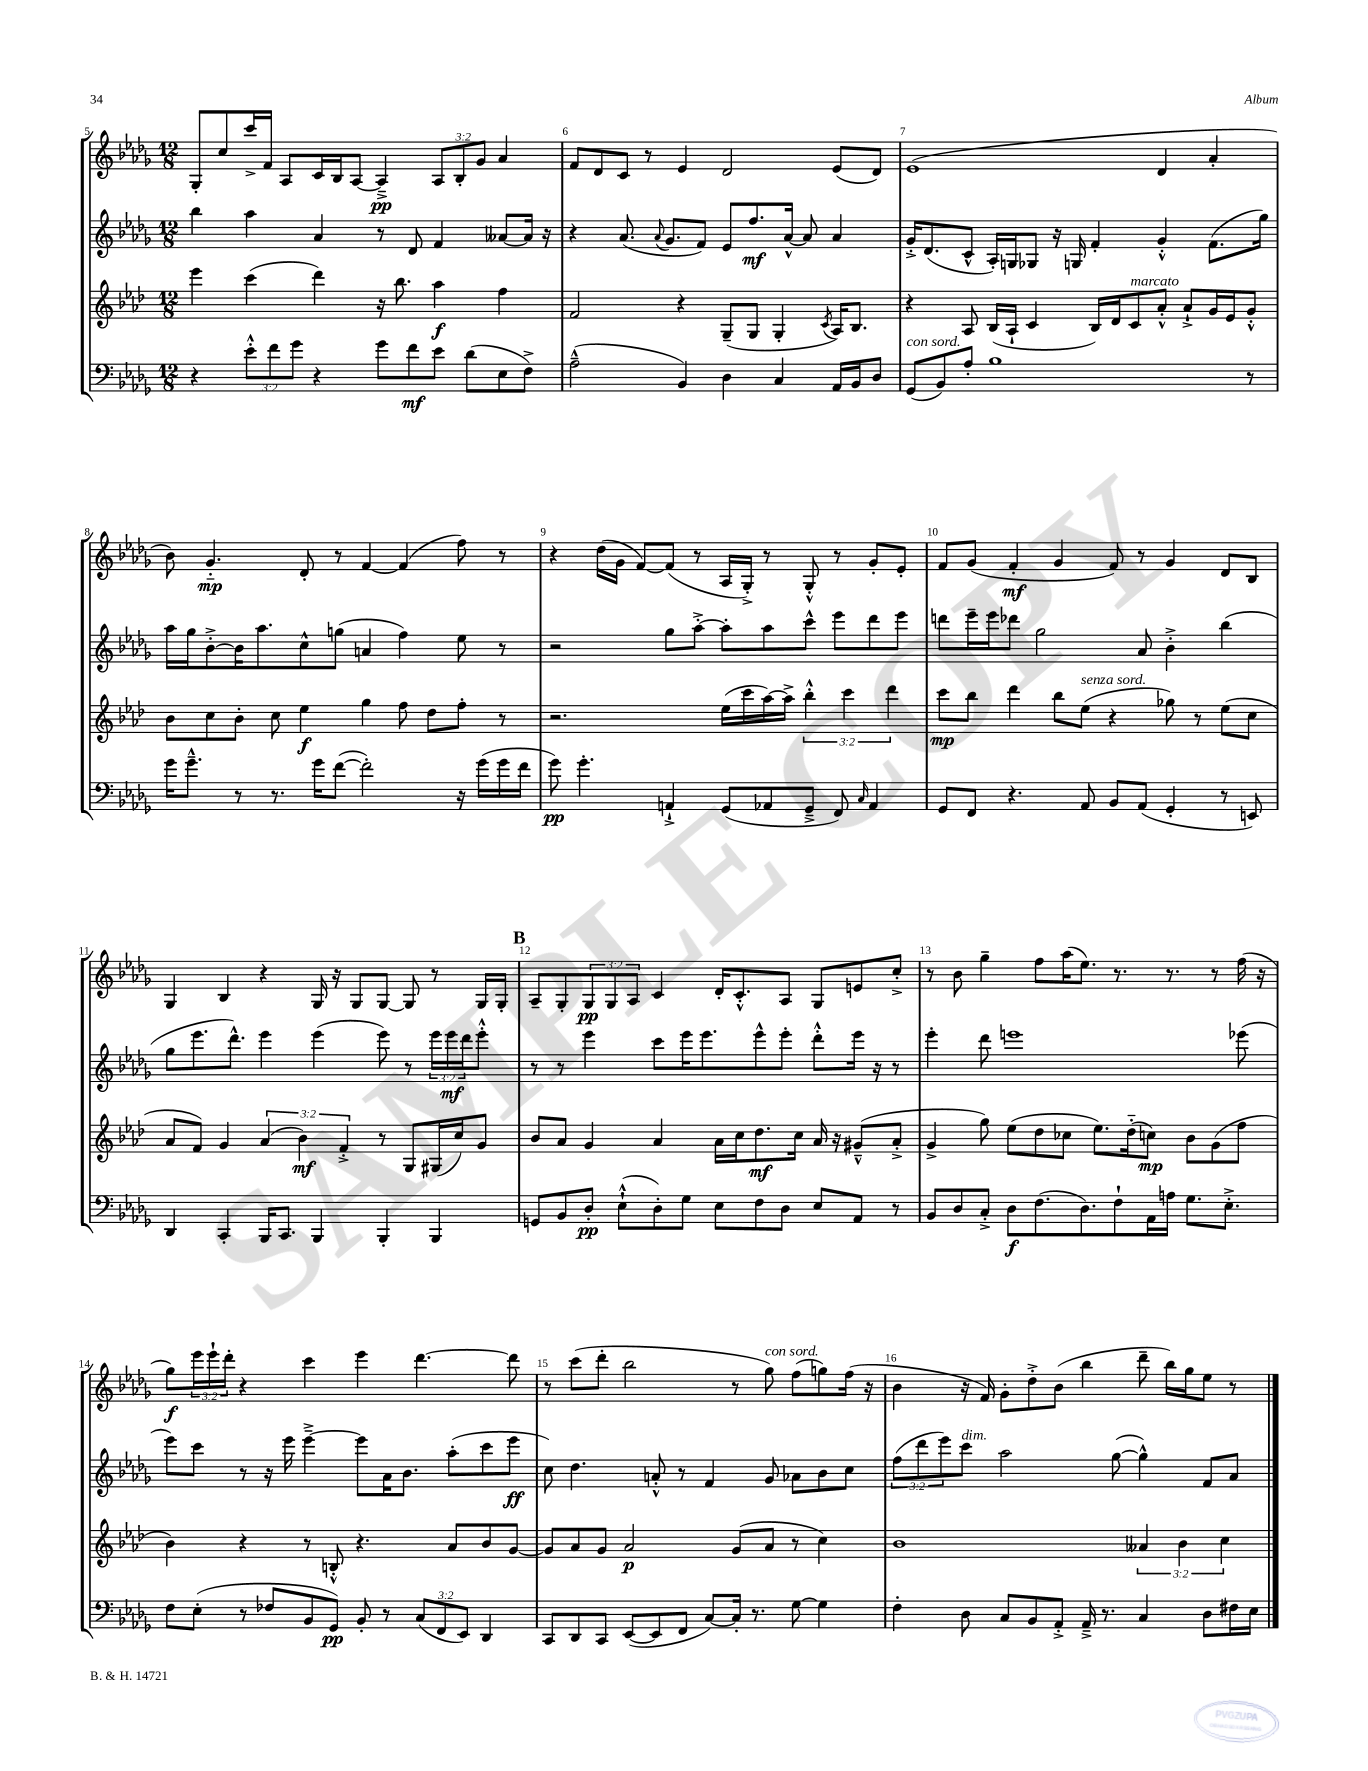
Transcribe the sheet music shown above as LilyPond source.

<<
\new StaffGroup <<
\new Staff = "s0" {
    \clef treble \key des \major \numericTimeSignature \time 12/8 \override Staff.TupletNumber.text = #tuplet-number::calc-fraction-text
    ges8-. c''8 c'''16-> f'16 aes8 c'16 bes16 aes8~ aes4--->\pp \tuplet 3/2 { aes8 bes8-. ges'8 } aes'4 |
    f'8 des'8 c'8 r8 ees'4 des'2 ees'8( des'8) |
    ees'1( des'4 aes'4-. |
    bes'8) ges'4.-_\mp des'8-. r8 f'4~ f'4( f''8) r8 |
    r4 des''16( ges'16 f'8~) f'8( r8 aes16 ges16-.->) r8 ges8-.-^ r8 ges'8-. ees'8-. |
    f'8 ges'8( f'4-.\mf ges'4 f'8) r8 ges'4 des'8 bes8 |
    ges4 bes4 r4 ges16 r16 ges8 ges8~ ges8 r8 ges16 ges16-. |
    \mark \markup { \bold "B" } aes8-- ges8-. \tuplet 3/2 { ges8\pp ges8 aes8 } c'4 des'16-. c'8.-.-^ aes8 ges8 e'8 c''8-.-> |
    r8 bes'8 ges''4-- f''8 aes''16( ees''8.) r8. r8. r8 f''16( r16 |
    ges''8\f) \tuplet 3/2 { ees'''16 ees'''16-! des'''16-. } r4 c'''4 ees'''4 des'''4.~ des'''8 |
    r8 c'''8( des'''8-. bes''2 r8 ges''8^\markup { \italic "con sord." }) f''8( g''8) f''16( r16 |
    bes'4 r16 f'16) ges'8-. des''8-.-> bes'8( bes''4 des'''8-- bes''16) ges''16 ees''8 r8 \bar "|." |
}
\new Staff = "s1" {
    \clef treble \key des \major \numericTimeSignature \time 12/8 \override Staff.TupletNumber.text = #tuplet-number::calc-fraction-text
    bes''4 aes''4 aes'4 r8 des'8 f'4 aeses'8~ aeses'16 r16 |
    r4 aes'8.( \appoggiatura { aes'8 } ges'8. f'8) ees'8 f''8.\mf aes'16~-^ aes'8 aes'4 |
    ges'16-.-> des'8.( c'8-^ aes16-.) g16 ges8 r16 g16 f'4-. ges'4-.-^ f'8.( ges''16) |
    aes''16 ges''16 bes'8~-.-> bes'16 aes''8. c''8-^ g''8( a'4 f''4) ees''8 r8 |
    r2 ges''8 aes''8~-.-> aes''8-. aes''8 c'''8-^ ees'''8 des'''8 ees'''8 |
    d'''8 ees'''16-- ees'''16 des'''8 ges''2 aes'8 bes'4-.-> bes''4( |
    ges''8 ees'''8. des'''8.-^) ees'''4 ees'''4( ees'''8) r8 \tuplet 3/2 { ees'''16 ees'''16\mf des'''16 } ees'''8-.-^ |
    \mark \markup { \bold "B" } r8 r8 ees'''4 c'''8 ees'''16 ees'''8. ees'''8-^ ees'''8-. des'''8-.-^ ees'''16 r16 r8 |
    ees'''4-. des'''8 e'''1 ees'''8( |
    ees'''8) c'''8 r8 r16 ees'''16 ees'''4~---> ees'''8 aes'16 bes'8. aes''8-.( c'''8 ees'''8\ff |
    c''8) des''4. a'8-.-^ r8 f'4 ges'8 aes'8 bes'8 c''8 |
    \tuplet 3/2 { f''8( des'''8 ees'''8) } c'''8^\markup { \italic "dim." } aes''2 ges''8~( ges''4-^) f'8 aes'8 \bar "|." |
}
\new Staff = "s2" {
    \clef treble \key aes \major \numericTimeSignature \time 12/8 \override Staff.TupletNumber.text = #tuplet-number::calc-fraction-text
    ees'''4 c'''4( des'''4) r16 bes''8. aes''4\f f''4 |
    f'2 r4 g8--( g8 g4-. \acciaccatura { c'8 } aes16) bes8. |
    r4 aes8 bes16( aes16-! c'4 bes16) des'16 c'8^\markup { \italic "marcato" } aes'8-.-^ aes'8-!-> g'16 ees'16 g'8-.-^ |
    bes'8 c''8 bes'8-. c''8 ees''4\f g''4 f''8 des''8 f''8-. r8 |
    r2. ees''16( c'''16 aes''16~) aes''16-> \tuplet 3/2 { bes''4-.-^ c'''4 des'''4 } |
    c'''8\mp bes''8 des'''4 bes''8 ees''8^\markup { \italic "senza sord." }( r4 ges''8) r8 ees''8( c''8 |
    aes'8 f'8) g'4 \tuplet 3/2 { aes'4( bes'4\mf) f'4-.-> } r8 g8 gis16( c''16) g'8 |
    \mark \markup { \bold "B" } bes'8 aes'8 g'4 aes'4 aes'16 c''16 des''8.\mf c''16 aes'16 r16 gis'8---^( aes'8-.-> |
    g'4-> g''8) ees''8( des''8 ces''8 ees''8.) des''16-_( c''8\mp) bes'8 g'8( f''8 |
    bes'4) r4 r8 b8-.-^ r4. aes'8 bes'8 g'8~ |
    g'8 aes'8 g'8 aes'2\p g'8( aes'8 r8 c''4) |
    bes'1 \tuplet 3/2 { aeses'4 bes'4 c''4 } \bar "|." |
}
\new Staff = "s3" {
    \clef bass \key des \major \numericTimeSignature \time 12/8 \override Staff.TupletNumber.text = #tuplet-number::calc-fraction-text
    r4 \tuplet 3/2 { ees'8-.-^ f'8 ges'8 } r4 ges'8 f'8\mf ees'8 des'8( ees8 f8->) |
    aes2---^( bes,4) des4 c4 aes,16 bes,16 des8 |
    ges,8^\markup { \italic "con sord." }( bes,8) aes8-. bes1 r8 |
    ges'16 ges'8.---^ r8 r8. ges'16 f'8~( f'2-.) r16 ges'16( ges'16 f'16 |
    ges'8\pp) ges'4.-. a,4-!-> ges,8( aes,8 ges,8---> f,8) \grace { c16 } aes,4 |
    ges,8 f,8 r4. aes,8 bes,8 aes,8( ges,4-. r8 e,8) |
    des,4 c,4-. bes,,16 c,8. bes,,4 bes,,4-. bes,,4 |
    \mark \markup { \bold "B" } g,8 bes,8 des8-.\pp ees8-!-^( des8-.) ges8 ees8 f8 des8 ees8 aes,8 r8 |
    bes,8 des8 c8-.-> des8\f f8.( des8.) f8-! aes,16 a16 ges8. ees8.-.-> |
    f8 ees8-.( r8 fes8 bes,8 ges,8\pp) bes,8-. r8 \tuplet 3/2 { c8( f,8 ees,8) } des,4 |
    c,8 des,8 c,8 ees,8~( ees,8 f,8 c8~) c16-. r8. ges8~ ges4 |
    f4-. des8 c8 bes,8 aes,8-.-> aes,16---> r8. c4 des8 fis16 ees16 \bar "|." |
}
>>
>>
\layout { \context { \Score currentBarNumber = #5 \override BarNumber.break-visibility = ##(#f #t #t) barNumberVisibility = #all-bar-numbers-visible } }
